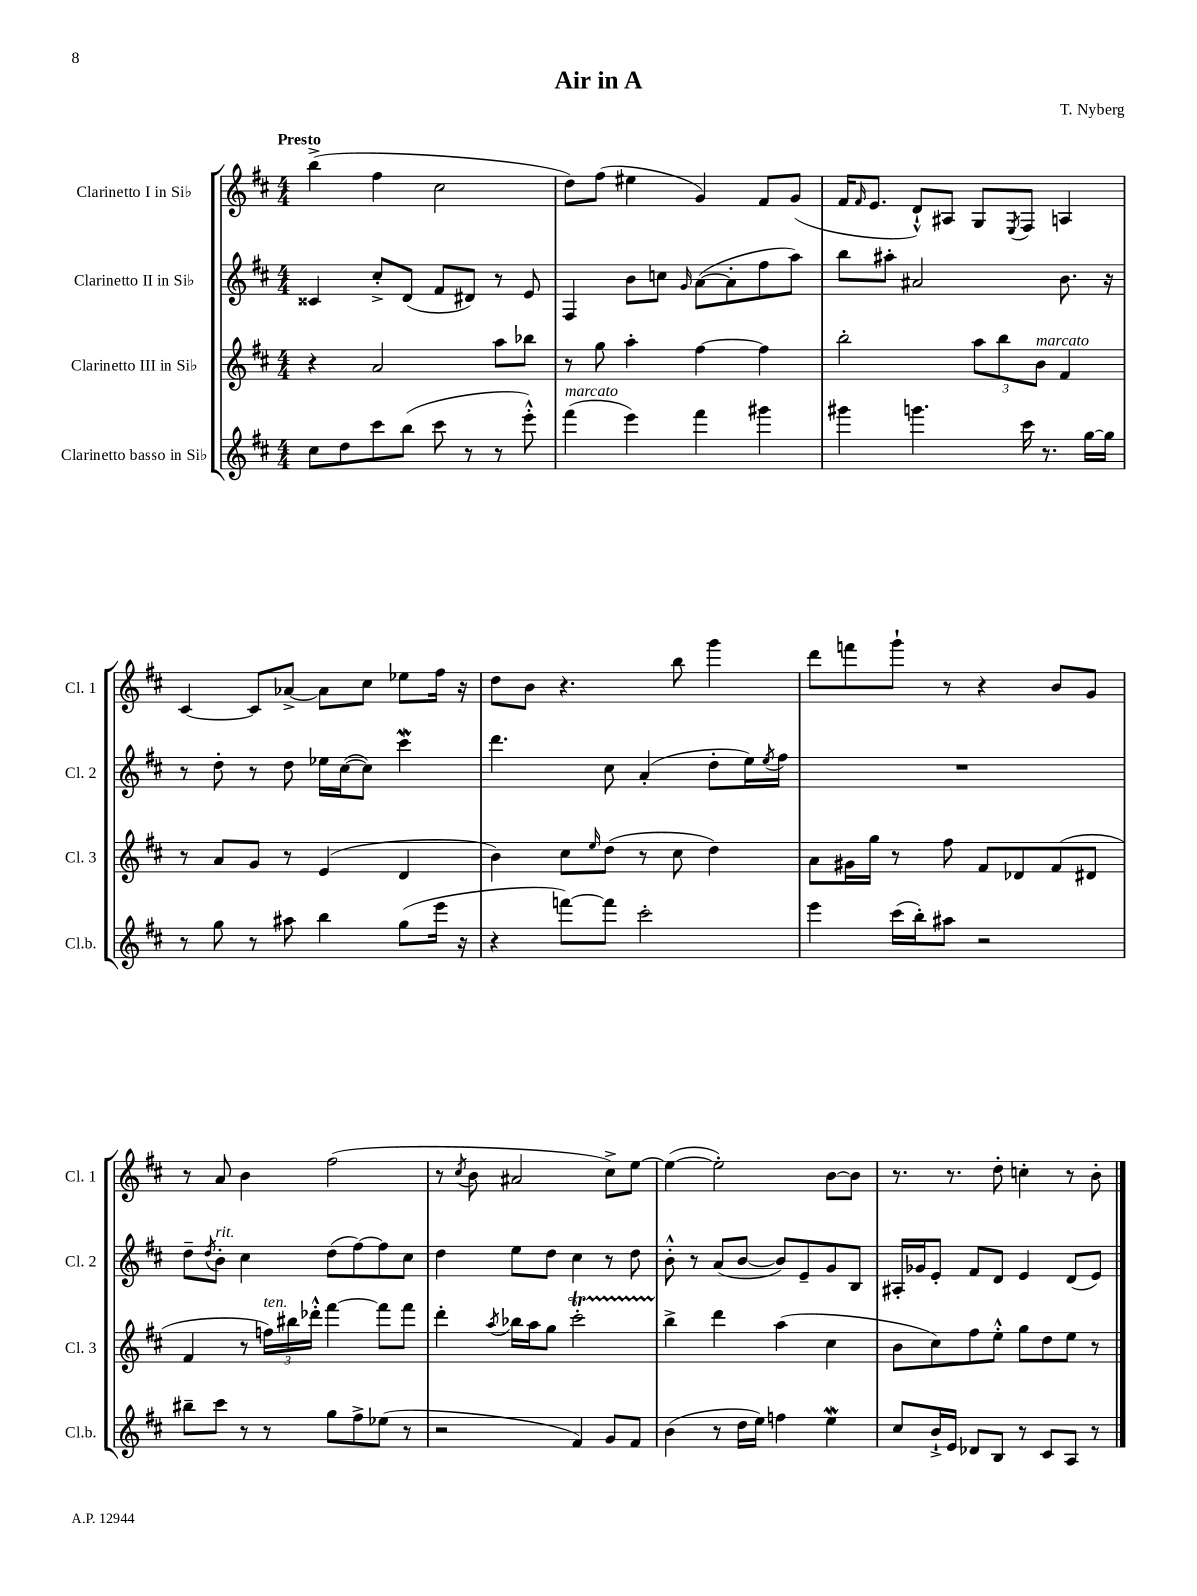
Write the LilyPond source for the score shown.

\header { title = "Air in A" composer = "T. Nyberg" }
<<
\new StaffGroup <<
\new Staff = "s0" \with { instrumentName = "Clarinetto I in Sib" shortInstrumentName = "Cl. 1" } {
    \clef treble \key d \major \numericTimeSignature \time 4/4 \tempo "Presto"
    b''4->( fis''4 cis''2 |
    d''8) fis''8( eis''4 g'4) fis'8 g'8( |
    fis'16 \grace { fis'16 } e'8. d'8-!-^) ais8 g8 \acciaccatura { e8 } fis8 a4 |
    cis'4~ cis'8 aes'8~-> aes'8 cis''8 ees''8 fis''16 r16 |
    d''8 b'8 r4. b''8 g'''4 |
    d'''8 f'''8 g'''8-! r8 r4 b'8 g'8 |
    r8 a'8 b'4 fis''2( |
    r8 \acciaccatura { cis''8 } b'8 ais'2 cis''8->) e''8~ |
    e''4~( e''2-.) b'8~ b'8 |
    r8. r8. d''8-. c''4-. r8 b'8-. \bar "|." |
}
\new Staff = "s1" \with { instrumentName = "Clarinetto II in Sib" shortInstrumentName = "Cl. 2" } {
    \clef treble \key d \major \numericTimeSignature \time 4/4
    cisis'4 cis''8-.-> d'8( fis'8 dis'8) r8 e'8 |
    fis4 b'8 c''8 \grace { g'16 } a'8~( a'8-. fis''8 a''8) |
    b''8 ais''8-. ais'2 b'8. r16 |
    r8 d''8-. r8 d''8 ees''16 cis''16~( cis''8) cis'''4\mordent |
    d'''4. cis''8 a'4-.( d''8-. e''16) \acciaccatura { e''8 } fis''16 |
    R1 |
    d''8-- \acciaccatura { d''8 } b'8-.^\markup { \italic "rit." } cis''4 d''8( fis''8~) fis''8 cis''8 |
    d''4 e''8 d''8 cis''4 r8 d''8 |
    b'8-.-^ r8 a'8( b'8~ b'8) e'8-- g'8 b8 |
    ais16-. ges'16 e'8-. fis'8 d'8 e'4 d'8( e'8) \bar "|." |
}
\new Staff = "s2" \with { instrumentName = "Clarinetto III in Sib" shortInstrumentName = "Cl. 3" } {
    \clef treble \key d \major \numericTimeSignature \time 4/4
    r4 a'2 a''8 bes''8 |
    r8 g''8 a''4-. fis''4~ fis''4 |
    b''2-. \tuplet 3/2 { a''8 b''8 b'8^\markup { \italic "marcato" } } fis'4 |
    r8 a'8 g'8 r8 e'4( d'4 |
    b'4) cis''8 \grace { e''16 } d''8( r8 cis''8 d''4) |
    a'8 gis'16 g''16 r8 fis''8 fis'8 des'8 fis'8( dis'8 |
    fis'4 r8 \tuplet 3/2 { f''16^\markup { \italic "ten." }) bis''16 des'''16-.-^ } fis'''4~ fis'''8 fis'''8 |
    d'''4-. \acciaccatura { a''8 } bes''16 a''16 g''8 cis'''2-.\startTrillSpan |
    b''4->\stopTrillSpan d'''4 a''4( cis''4 |
    b'8 cis''8) fis''8 e''8-.-^ g''8 d''8 e''8 r8 \bar "|." |
}
\new Staff = "s3" \with { instrumentName = "Clarinetto basso in Sib" shortInstrumentName = "Cl.b." } {
    \clef treble \key d \major \numericTimeSignature \time 4/4
    cis''8 d''8 cis'''8 b''8( cis'''8 r8 r8 e'''8-.-^) |
    fis'''4^\markup { \italic "marcato" }( e'''4) fis'''4 gis'''4 |
    gis'''4 g'''4. cis'''16 r8. g''16~ g''16 |
    r8 g''8 r8 ais''8 b''4 g''8( e'''16 r16 |
    r4 f'''8~) f'''8 cis'''2-. |
    e'''4 cis'''16( b''16-.) ais''8 r2 |
    bis''8-- cis'''8 r8 r8 g''8 fis''8-> ees''8( r8 |
    r2 fis'4) g'8 fis'8 |
    b'4( r8 d''16 e''16) f''4 e''4\mordent |
    cis''8 b'16-!-> e'16 des'8 b8 r8 cis'8 a8 r8 \bar "|." |
}
>>
>>
\layout { \context { \Score \remove "Bar_number_engraver" } }
